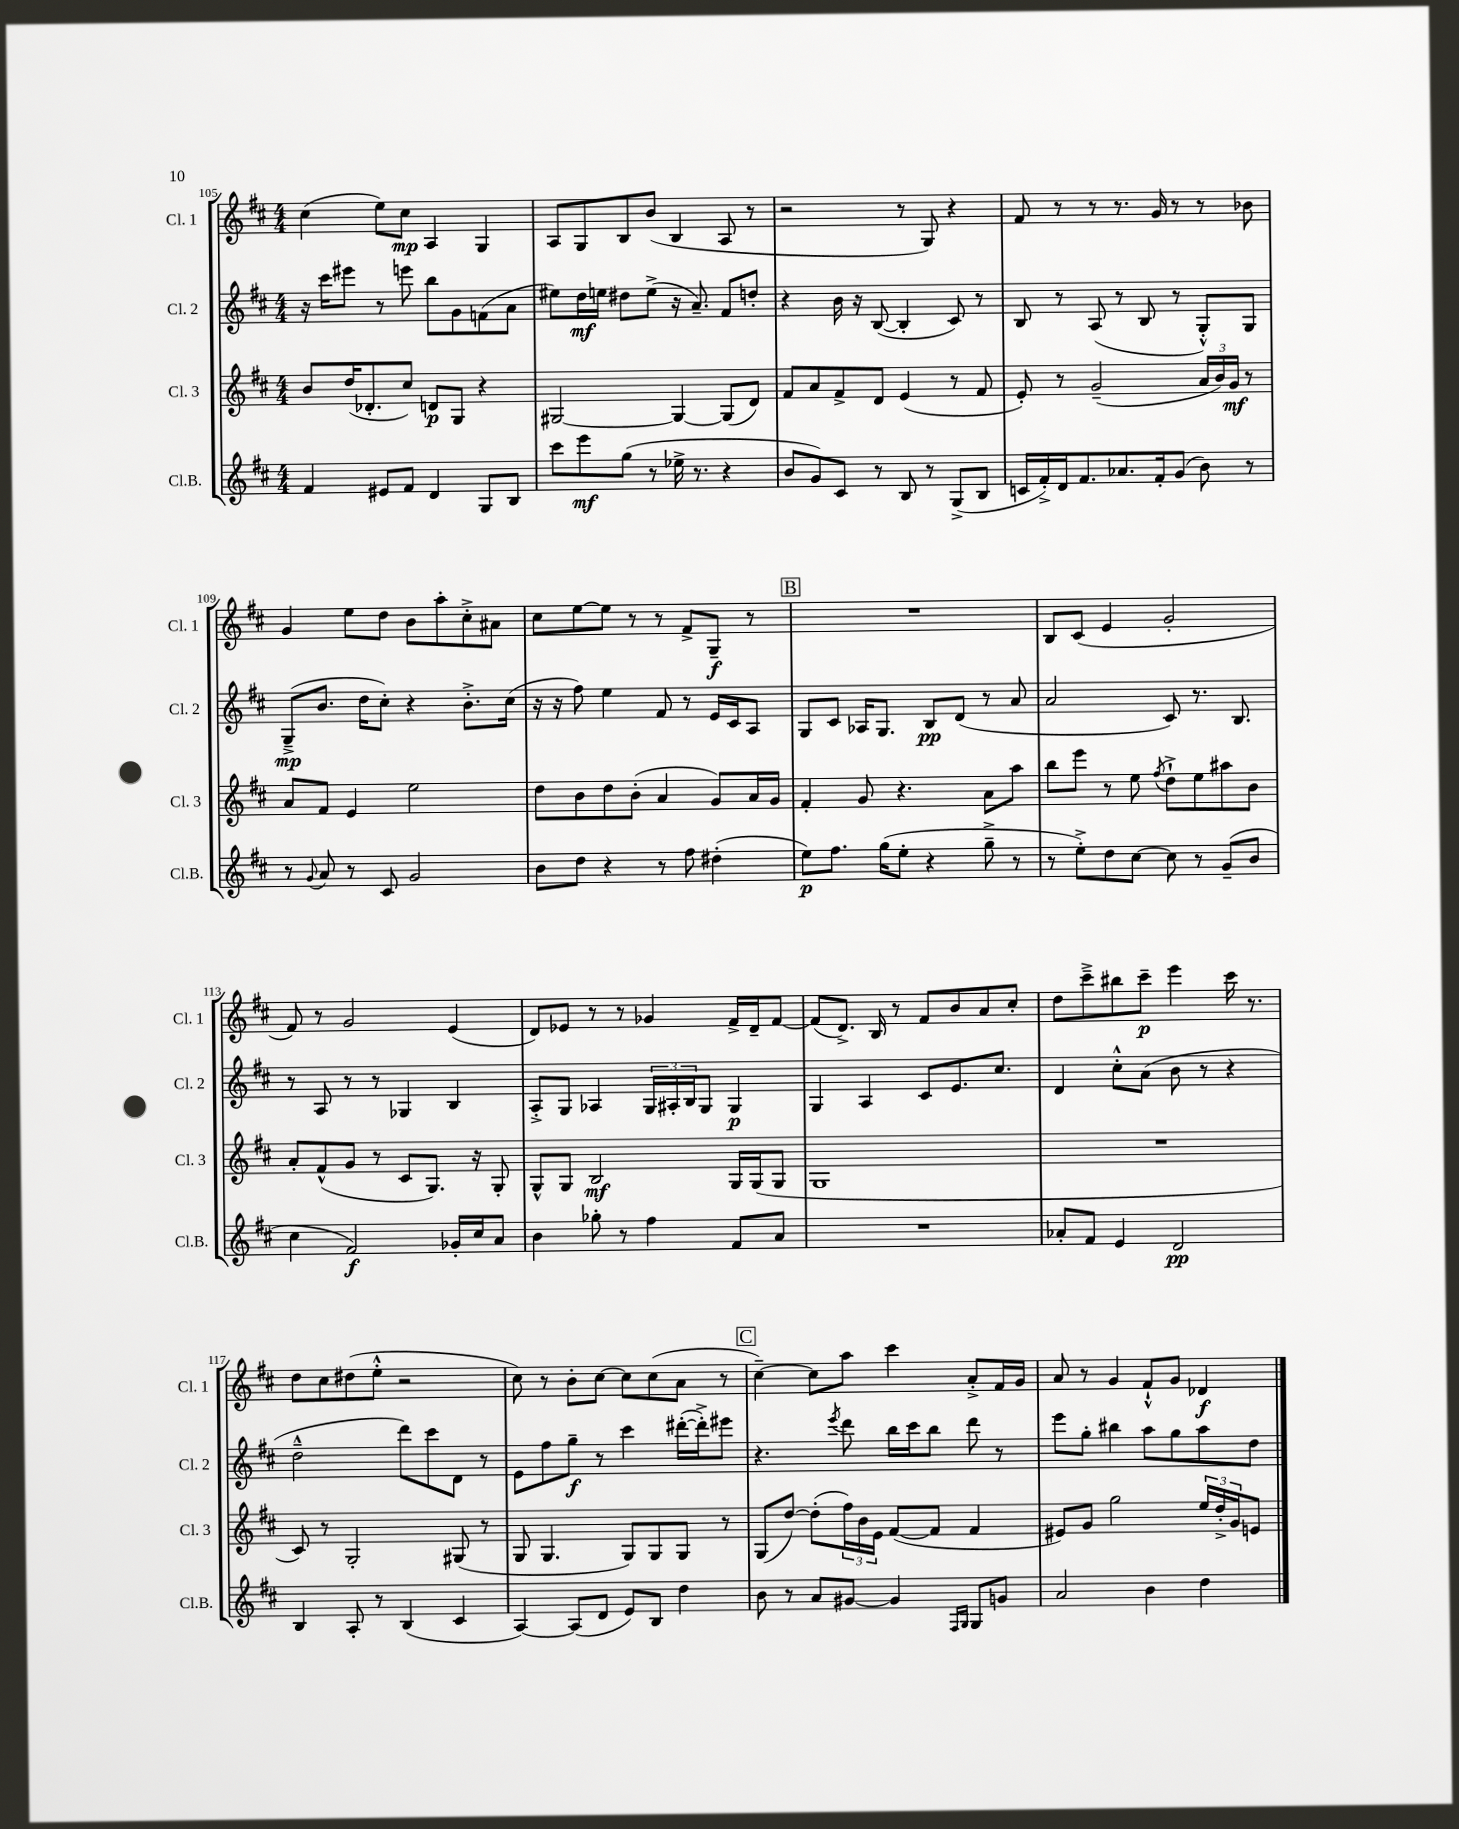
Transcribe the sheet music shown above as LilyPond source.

<<
\new StaffGroup <<
\new Staff = "s0" \with { instrumentName = "Cl. 1" shortInstrumentName = "Cl. 1" } {
    \clef treble \key d \major \numericTimeSignature \time 4/4
    cis''4( e''8) cis''8\mp a4 g4 |
    a8 g8 b8 b'8( b4 a8 r8 |
    r2 r8 g8) r4 |
    fis'8 r8 r8 r8. g'16 r8 r8 bes'8 |
    g'4 e''8 d''8 b'8 a''8-. cis''8-.-> ais'8 |
    cis''8 e''8~ e''8 r8 r8 fis'8-> g8--\f r8 |
    \mark \markup { \box "B" } R1 |
    b8 cis'8( e'4 g'2-. |
    fis'8) r8 g'2 e'4( |
    d'8) ees'8 r8 r8 ges'4 fis'16-> d'16-- fis'8~ |
    fis'8( d'8.->) b16 r8 fis'8 b'8 a'8 cis''8-. |
    d''8 cis'''8---> bis''8 cis'''8--\p e'''4 cis'''16 r8. |
    d''8 cis''8 dis''8( e''8-.-^ r2 |
    cis''8) r8 b'8-. cis''8~ cis''8 cis''8( a'8 r8 |
    \mark \markup { \box "C" } cis''4~--) cis''8 a''8 cis'''4 a'8-.-> fis'16 g'16 |
    a'8 r8 g'4 fis'8-!-^ g'8 des'4\f \bar "|." |
}
\new Staff = "s1" \with { instrumentName = "Cl. 2" shortInstrumentName = "Cl. 2" } {
    \clef treble \key d \major \numericTimeSignature \time 4/4
    r16 cis'''16 eis'''8 r8 e'''8 b''8 g'8 f'8( a'8 |
    eis''8) d''16\mf e''16 dis''8 e''8->( r16 a'8.--) fis'8 d''8-. |
    r4 b'16 r16 b8~( b4-. cis'8) r8 |
    b8 r8 a8( r8 b8 r8 g8-.-^) g8 |
    g8--->\mp( b'8. d''16 cis''8-.) r4 b'8.-.-> cis''16( |
    r16 r16 fis''8) e''4 fis'8 r8 e'16 cis'16 a8 |
    \mark \markup { \box "B" } g8 cis'8 aes16 g8. b8\pp d'8( r8 a'8 |
    a'2 cis'8) r8. b8. |
    r8 a8 r8 r8 ges4 b4 |
    a8-.-> g8 aes4 \tuplet 3/2 { g16 ais16-. b16 } g8 g4\p |
    g4 a4 cis'8 e'8. cis''8. |
    d'4 cis''8-.-^ a'8( b'8 r8 r4 |
    d''2---^ d'''8) cis'''8 d'8 r8 |
    e'8 fis''8 g''8--\f r8 cis'''4 dis'''16~-.( dis'''16-.->) eis'''8 |
    \mark \markup { \box "C" } r4. \acciaccatura { e'''8 } d'''8 b''16 cis'''16 b''8 d'''8 r8 |
    e'''8 g''8-. bis''4 a''8 g''8 a''8 d''8 \bar "|." |
}
\new Staff = "s2" \with { instrumentName = "Cl. 3" shortInstrumentName = "Cl. 3" } {
    \clef treble \key d \major \numericTimeSignature \time 4/4
    b'8 d''16( des'8.-. cis''8) d'8\p g8 r4 |
    gis2~ gis4~ gis8( d'8) |
    fis'8 a'8 fis'8-> d'8 e'4( r8 fis'8 |
    e'8-.) r8 g'2--( \tuplet 3/2 { a'16 b'16) g'16\mf } r8 |
    a'8 fis'8 e'4 e''2 |
    d''8 b'8 d''8 b'8-.( a'4 g'8) a'16 g'16 |
    \mark \markup { \box "B" } fis'4-. g'8 r4. a'8 a''8 |
    b''8 e'''8 r8 e''8 \acciaccatura { fis''8 } d''8-!-> e''8 ais''8 b'8 |
    a'8-. fis'8-^( g'8 r8 cis'8 g8.) r16 g8-. |
    g8-^ g8 b2\mf g16 g16( g8 |
    g1 |
    R1 |
    cis'8) r8 g2-. gis8( r8 |
    g8 g4. g8) g8 g8 r8 |
    \mark \markup { \box "C" } g8( d''8~) d''8-.( \tuplet 3/2 { fis''16) b'16 e'16 } fis'8~( fis'8 fis'4 |
    eis'8) g'8 g''2 \tuplet 3/2 { e''16 d''16-.-> g'16 } e'8 \bar "|." |
}
\new Staff = "s3" \with { instrumentName = "Cl.B." shortInstrumentName = "Cl.B." } {
    \clef treble \key d \major \numericTimeSignature \time 4/4
    fis'4 eis'8 fis'8 d'4 g8 b8 |
    cis'''8 e'''8\mf g''8( r8 ees''16-> r8. r4 |
    b'8 g'8) cis'8 r8 b8 r8 g8->( b8 |
    c'16 fis'16-.->) d'16 fis'8. aes'8. fis'16-. g'8( b'8) r8 |
    r8 \appoggiatura { g'8 } a'8 r8 cis'8 g'2 |
    b'8 d''8 r4 r8 fis''8 dis''4-.( |
    \mark \markup { \box "B" } e''8\p) fis''8. g''16( e''8-. r4 g''8---> r8 |
    r8 e''8-.->) d''8 cis''8~ cis''8 r8 g'8--( b'8 |
    cis''4 fis'2\f) ges'16-. cis''16 a'8 |
    b'4 ges''8-. r8 fis''4 fis'8 a'8 |
    R1 |
    aes'8-. fis'8 e'4 d'2\pp |
    b4 a8-. r8 b4( cis'4 |
    a4~) a8( d'8 e'8) b8 d''4 |
    \mark \markup { \box "C" } b'8 r8 a'8 gis'8~ gis'4 \grace { fis16 g16 } g8 g'8 |
    a'2 b'4 d''4 \bar "|." |
}
>>
>>
\layout { \context { \Score currentBarNumber = #105 } }
